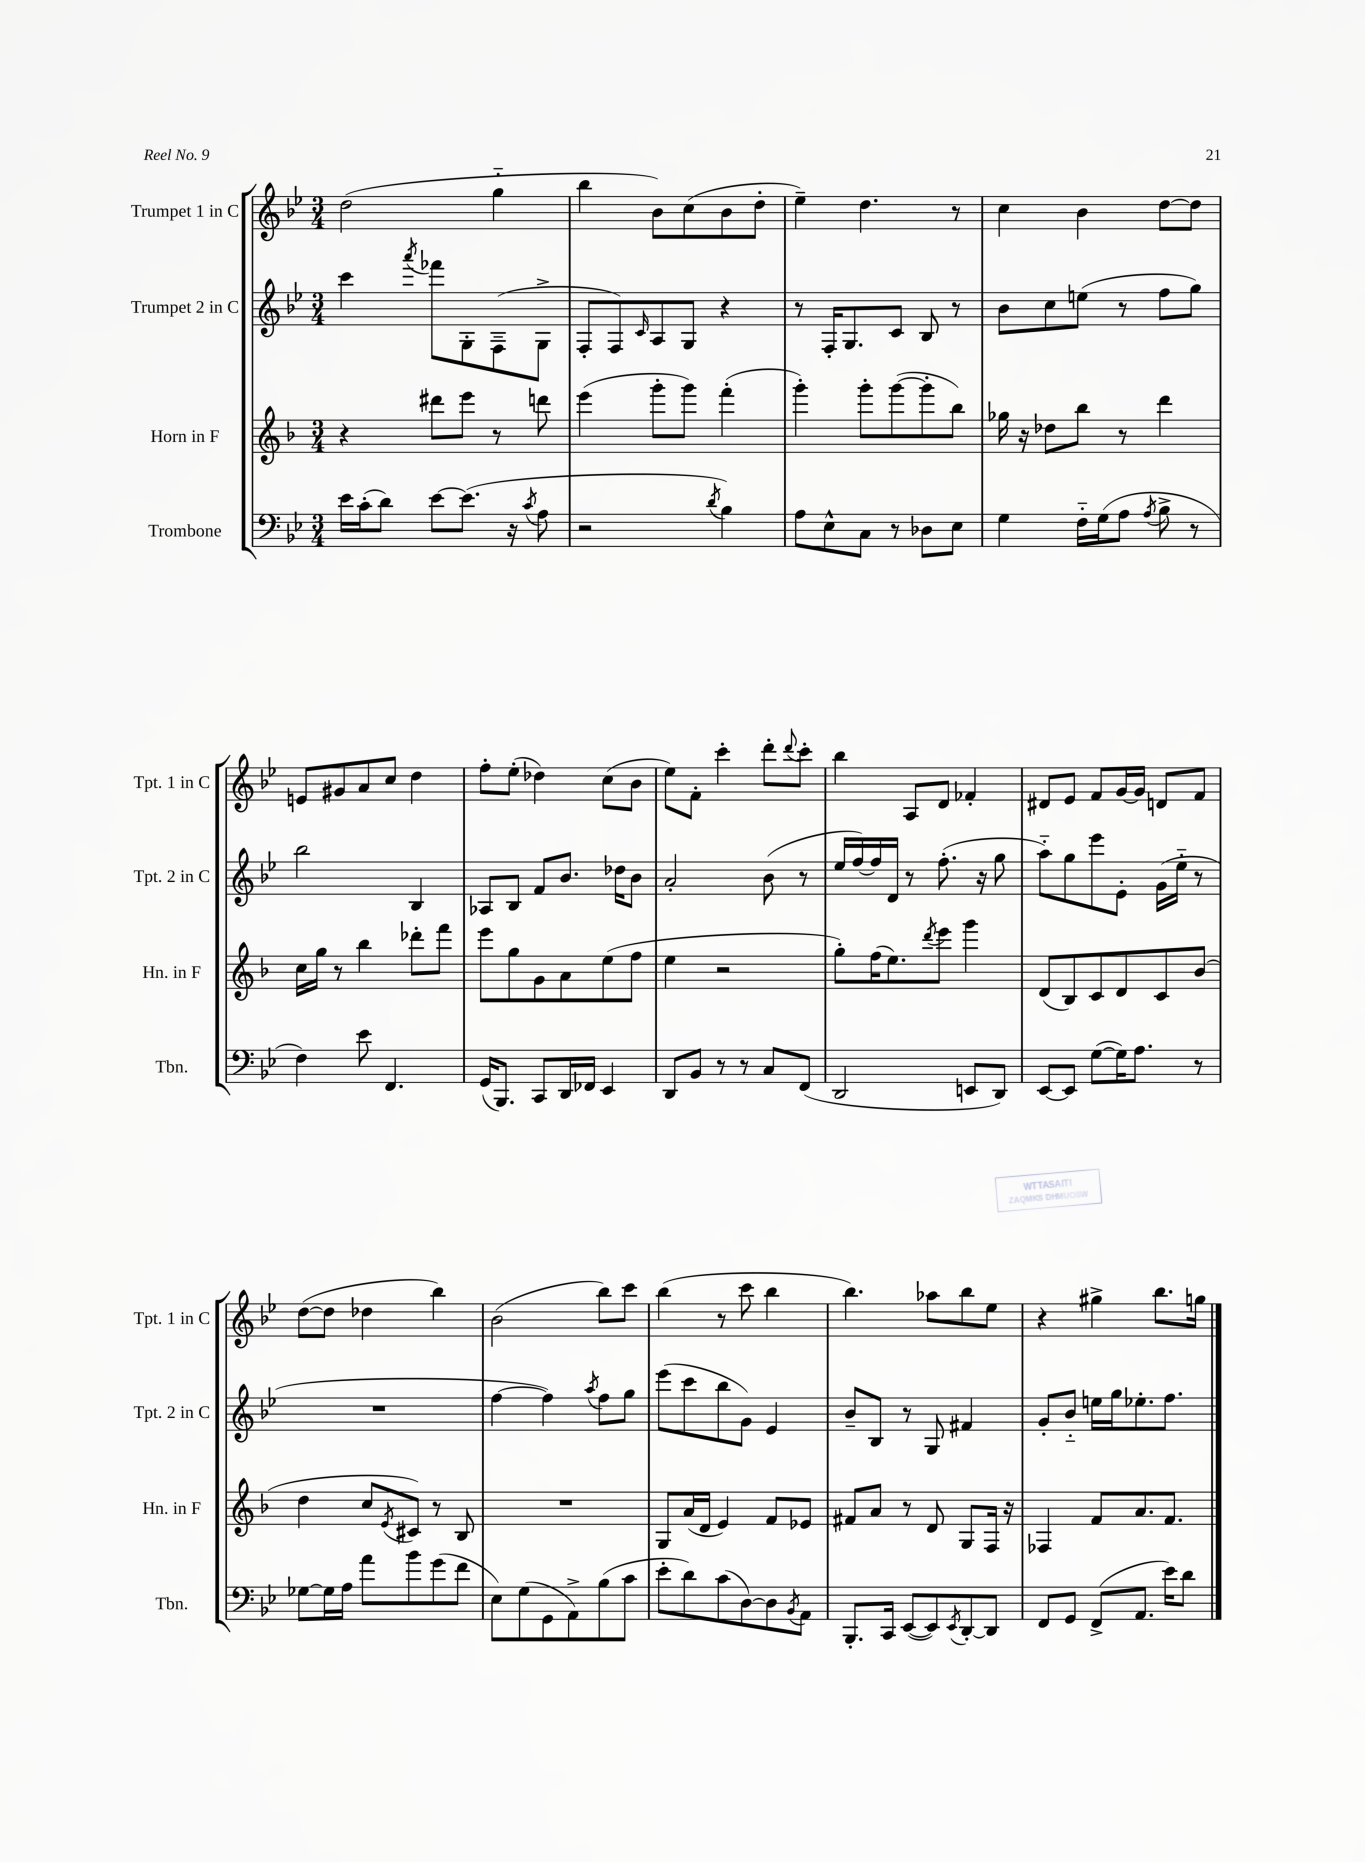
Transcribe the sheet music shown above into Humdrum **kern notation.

**kern	**kern	**kern	**kern
*part4	*part3	*part2	*part1
*staff4	*staff3	*staff2	*staff1
*I"Trombone	*I"Horn in F	*I"Trumpet 2 in C	*I"Trumpet 1 in C
*I'Tbn.	*I'Hn. in F	*I'Tpt. 2 in C	*I'Tpt. 1 in C
*clefF4	*clefG2	*clefG2	*clefG2
*k[b-e-]	*k[b-]	*k[b-e-]	*k[b-e-]
*M3/4	*M3/4	*M3/4	*M3/4
=9	=9	=9	=9
16e-\LL	4r	4ccc\	(2dd\
(16c'\J	.	.	.
8d\J)	.	.	.
.	.	8qaaa/	.
[8e-\L	8ddd#X\L	8fff-X\L	.
(8.e-\J]	8eee\J	8G'\	.
.	8r	(8F~\	4gg\
16r	.	.	.
8qc/	.	.	.
8A\	8dddn\	8G^\J	.
=10	=10	=10	=10
2r	(4eee\	8F'/L	4bb-\
.	.	8F/)	.
.	.	16qqc/	.
.	8ggg'\L	8A/	8b-\L)
.	8ggg\J)	8G/J	(8cc\
8qd/	.	.	.
4B-\)	(4fff'\	4r	8b-\
.	.	.	8dd'\J
=11	=11	=11	=11
8A\L	4ggg'\)	8r	4ee-~\)
8E-^^\	.	16F'/KL	.
.	.	8.G/	.
8C\J	8ggg'\L	.	4.dd\
8r	([8ggg\	8c/J	.
8D-X\L	8ggg'\]	8B-/	.
8E-\J	8bb-\J)	8r	8r
=12	=12	=12	=12
4G\	16gg-X\	8b-\L	4cc\
.	16r	.	.
.	8dd-X\L	8cc\	.
16F\LL	8bb-\J	(8een\J	4b-\
(16G\J	.	.	.
8A\J	8r	8r	.
8qA/	.	.	.
8B-^\	4ddd\	8ff\L	[8dd\L
8r	.	8gg\J)	8dd\J]
!!LO:LB:g=z
=13	=13	=13	=13
4F\)	16cc\LL	2bb-\	8en/L
.	16gg\JJ	.	.
.	8r	.	8g#X/
8e-\	4bb-\	.	8a/
4.FF/	.	.	8cc/J
.	8ddd-X'\L	4B-/	4dd\
.	8fff\J	.	.
=14	=14	=14	=14
(16GG/KL	8eee\L	8A-X/L	8ff'\L
8.BBB-/J)	.	.	.
.	8gg\	8B-/J	(8ee-'\J
8CC/L	8g\	8f/L	4dd-X\)
16DD/L	8a\	8.b-/J	.
16FF-X/JJ	.	.	.
4EE-/	(8ee\	.	(8cc\L
.	.	16dd-X\KL	.
.	8ff\J	8b-\J	8b-\J
=15	=15	=15	=15
8DD/L	4ee\	2a'/	8ee-\L)
8BB-/J	.	.	8f'\J
8r	2r	.	4ccc'\
8r	.	.	.
8C/L	.	(8b-\	8ddd'\L
.	.	.	8qqddd/
(8FF/J	.	8r	8ccc'\J
=16	=16	=16	=16
2DD/	8gg'\L)	16ee-/LL	4bb-\
.	.	[16ff/)	.
.	(16ff\K	16ff/]	.
.	8.ee\)	16d/JJ	.
.	.	8r	8A/L
.	8qddd/	.	.
.	8eee\J	(8.ff'\	8d/J
8EEn/L	4ggg\	.	4f-X'/
.	.	16r	.
8DD/J)	.	8gg\	.
=17	=17	=17	=17
[8EE-/L	(8d/L	8aa\L)	8d#X/L
8EE-/J]	8B-/)	8gg\	8e-/J
([8G\L	8c/	8eee-\	8f/L
16G\K])	8d/	8e-'\J	[16g/L
8.A\J	.	.	16g/JJ]
.	8c/	(16g\LL	8dn/L
.	.	16ee-\JJ	.
8r	(8b-/J	8r	8f/J
!!LO:LB:g=z
=18	=18	=18	=18
[8G-X\L	4dd\	2.r	([8dd\L
16G-\L]	.	.	8dd\J]
16A\JJ	.	.	.
8a\L	8cc/L	.	4dd-X\
.	8qe/	.	.
8b-\	8c#X/J)	.	.
(8g\	8r	.	4bb-\)
8f\J	8B-/	.	.
=19	=19	=19	=19
8E-\L)	2.r	[4ff\	(2b-\
(8G\	.	.	.
8GG\	.	4ff\])	.
8AA^\)	.	.	.
.	.	8qaa/	.
(8B-\	.	8ff\L	8bb-\L)
8c\J	.	8gg\J	8ccc\J
=20	=20	=20	=20
8e-'\L	8G/L	(8eee-\L	(4bb-\
8d\)	(16a/L	8ccc\	.
.	16d/JJ	.	.
(8c\	4e/)	8bb-\	8r
[8D\)	.	8g\J)	8ccc\
8D\]	8f/L	4e-/	4bb-\
8qBB-/	.	.	.
8AA\J	8e-X/J	.	.
=21	=21	=21	=21
8.BBB-'/L	8f#X/L	8b-~/L	4.bb-\)
.	8a/J	8B-/J	.
16CC/Jk	.	.	.
([8EE-/L	8r	8r	.
8EE-/])	8d/	8G/	8aa-X\L
8qEE-/	.	.	.
[8DD'/	8G/L	4f#X/	8bb-\
8DD/J]	16F/Jk	.	8ee-\J
.	16r	.	.
=22	=22	=22	=22
8FF/L	4F-X/	8g'/L	4r
8GG/J	.	8b-/J	.
(8FF^/L	8f/L	16een\LL	4gg#X^\
.	.	16gg\J	.
8.AA/J	8.a/	8.ee-X'\	.
.	.	.	8.bb-\L
16e-\KL)	8.f/J	8.ff\J	.
8d\J	.	.	.
.	.	.	16ggn\Jk
==	==	==	==
*-	*-	*-	*-
